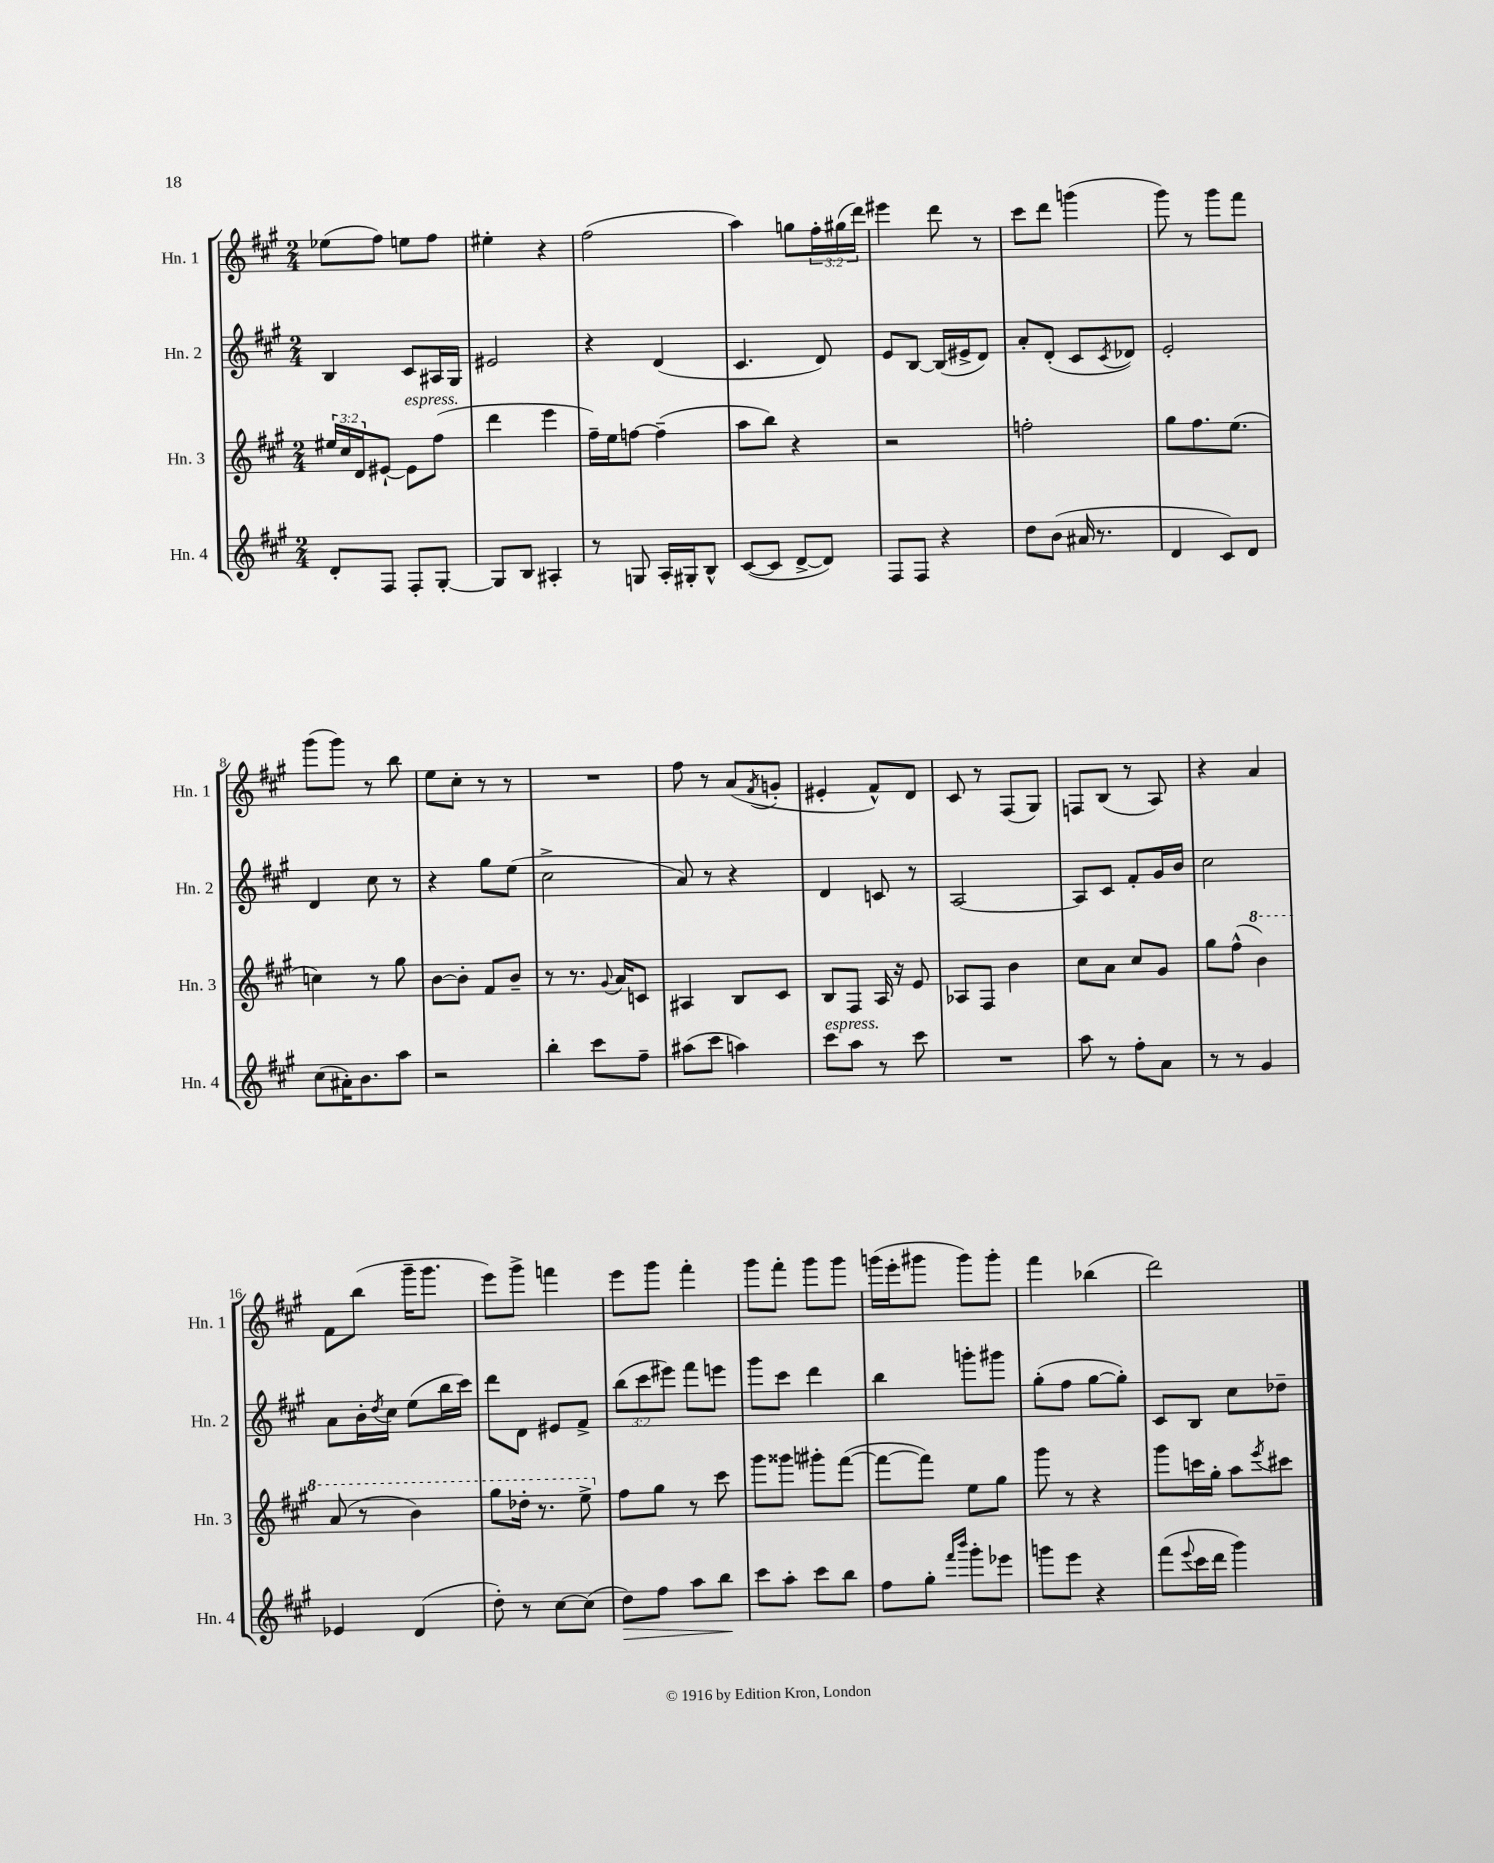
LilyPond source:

<<
\new StaffGroup <<
\new Staff = "s0" \with { instrumentName = "Hn. 1" shortInstrumentName = "Hn. 1" } {
    \clef treble \key a \major \numericTimeSignature \time 2/4 \override Staff.TupletNumber.text = #tuplet-number::calc-fraction-text
    ees''8( fis''8) e''8 fis''8 |
    eis''4-. r4 |
    fis''2( |
    a''4) g''8 \tuplet 3/2 { fis''16-. gis''16( d'''16) } |
    eis'''4 d'''8 r8 |
    cis'''8 d'''8 g'''4( |
    gis'''8) r8 gis'''8 fis'''8 |
    gis'''8( gis'''8) r8 b''8 |
    e''8 cis''8-. r8 r8 |
    R2 |
    fis''8 r8 a'8( \acciaccatura { fis'8 } g'8-. |
    eis'4-. fis'8-^) d'8 |
    cis'8 r8 fis8( gis8) |
    f8 b8( r8 a8) |
    r4 a'4 |
    fis'8 b''8( gis'''16-- gis'''8. |
    e'''8) gis'''8-> f'''4 |
    e'''8 gis'''8 fis'''4-. |
    gis'''8 fis'''8-. gis'''8 gis'''8 |
    g'''16( e'''16-. gis'''8 gis'''8) gis'''8-. |
    fis'''4 bes''4( |
    d'''2) \bar "|." |
}
\new Staff = "s1" \with { instrumentName = "Hn. 2" shortInstrumentName = "Hn. 2" } {
    \clef treble \key a \major \numericTimeSignature \time 2/4 \override Staff.TupletNumber.text = #tuplet-number::calc-fraction-text
    b4 cis'8 ais16 gis16 |
    eis'2 |
    r4 d'4( |
    cis'4. d'8) |
    e'8 b8~ b16( eis'16-> d'8) |
    a'8-. d'8-.( cis'8 \acciaccatura { cis'8 } des'8) |
    e'2-. |
    d'4 cis''8 r8 |
    r4 gis''8 e''8( |
    cis''2-> |
    a'8) r8 r4 |
    d'4 c'8 r8 |
    a2~ |
    a8 cis'8 fis'8-. gis'16 b'16 |
    cis''2 |
    a'8 b'16-. \acciaccatura { d''8 } cis''16 e''8( b''16 cis'''16) |
    d'''8 d'8 eis'8 fis'8-> |
    \tuplet 3/2 { b''8( cis'''8 eis'''8) } fis'''8 e'''8 |
    gis'''8 cis'''8 d'''4 |
    b''4 g'''8-. gis'''8 |
    gis''8-.( fis''8 gis''8~ gis''8-.) |
    cis'8 b8 cis''8 des''8-- \bar "|." |
}
\new Staff = "s2" \with { instrumentName = "Hn. 3" shortInstrumentName = "Hn. 3" } {
    \clef treble \key a \major \numericTimeSignature \time 2/4 \override Staff.TupletNumber.text = #tuplet-number::calc-fraction-text
    \tuplet 3/2 { eis''16 cis''16 d'16 } eis'8~-! eis'8^\markup { \italic "espress." } fis''8( |
    d'''4 e'''4 |
    fis''16--) e''16 f''8~ f''4--( |
    a''8 b''8) r4 |
    r2 |
    f''2-. |
    gis''8 fis''8. e''8.( |
    c''4) r8 gis''8 |
    b'8~ b'8-. fis'8 b'8-- |
    r8 r8. \appoggiatura { gis'8 } a'16 c'8 |
    ais4 b8 cis'8 |
    b8 fis8 a16 r16 e'8 |
    aes8 fis8 b'4 |
    cis''8 a'8 cis''8 gis'8 |
    gis''8 fis''8-^( \ottava #1 b''4) |
    a''8( r8 b''4) |
    gis'''8 des'''16-. r8. e'''8-> \ottava #0 |
    fis''8 gis''8 r8 cis'''8 |
    gis'''8 gisis'''8 gis'''8-. fis'''8~( |
    fis'''8~ fis'''8) e''8 gis''8 |
    gis'''8 r8 r4 |
    gis'''8 c'''16 gis''16-. a''8 \acciaccatura { e'''8 } cis'''8 \bar "|." |
}
\new Staff = "s3" \with { instrumentName = "Hn. 4" shortInstrumentName = "Hn. 4" } {
    \clef treble \key a \major \numericTimeSignature \time 2/4
    d'8-. fis8 fis8-. gis8~-. |
    gis8 b8 ais4-. |
    r8 g8 a16-. gis16-. b8-^ |
    cis'8~( cis'8 d'8~-> d'8) |
    fis8 fis8 r4 |
    d''8 b'8( ais'16 r8. |
    d'4 cis'8) d'8 |
    cis''8( ais'16-.) b'8. a''8 |
    r2 |
    b''4-. cis'''8 fis''8-- |
    ais''8( cis'''8 a''4) |
    cis'''8^\markup { \italic "espress." } a''8 r8 cis'''8 |
    R2 |
    a''8 r8 fis''8-. a'8 |
    r8 r8 gis'4 |
    ees'4 d'4( |
    d''8-.) r8 cis''8~ cis''8( |
    d''8\>) fis''8 a''8 b''8\! |
    cis'''8 a''8-. cis'''8 b''8 |
    fis''8 gis''8-. \grace { fis'''16 b'''16 } gis'''8-. ees'''8 |
    g'''8 e'''8 r4 |
    fis'''8( \appoggiatura { e'''8 } cis'''16 d'''16 gis'''4) \bar "|." |
}
>>
>>
